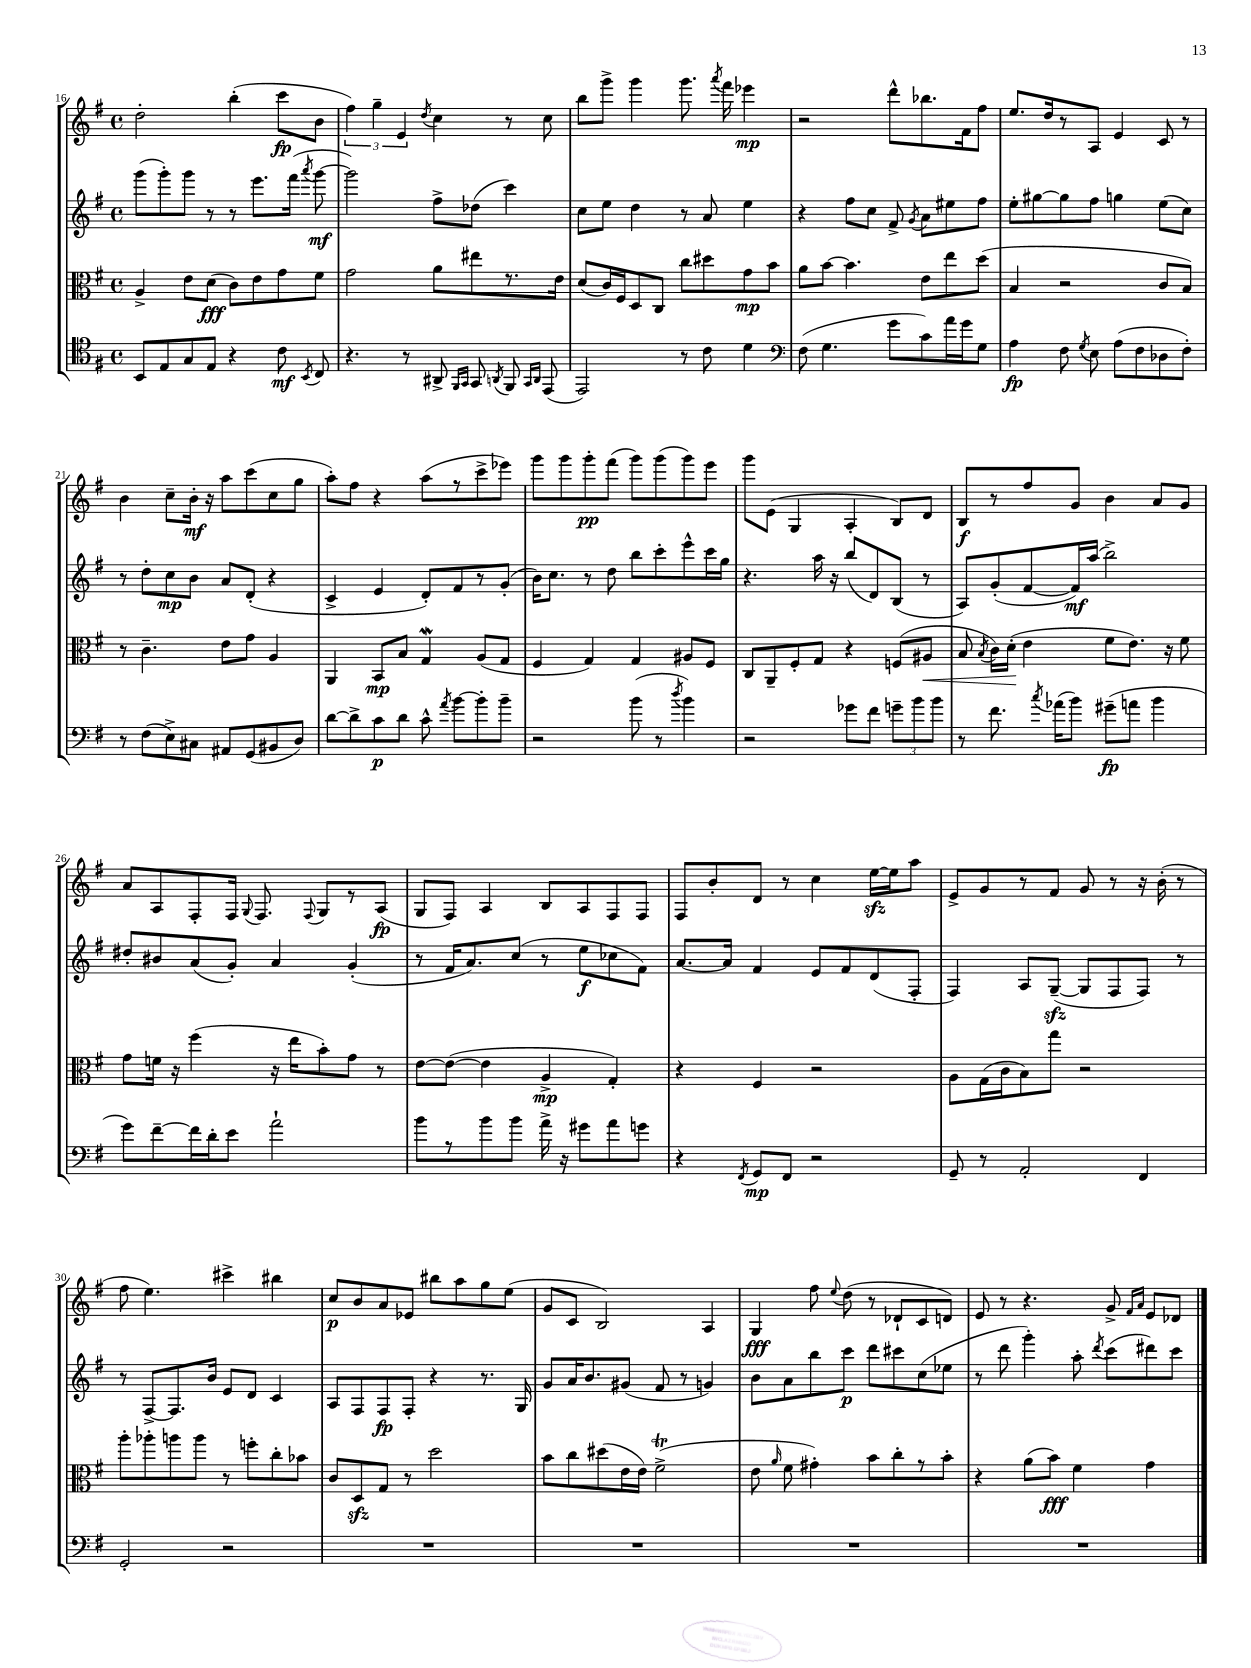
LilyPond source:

<<
\new StaffGroup <<
\new Staff = "s0" {
    \clef treble \key g \major \defaultTimeSignature \time 4/4
    \autoBeamOff d''2-. b''4-.( c'''8[\fp b'8] |
    \tuplet 3/2 { fis''4) g''4-- e'4 } \acciaccatura { d''8 } c''4 r8 c''8 |
    b''8[ g'''8]-> g'''4 g'''8. \acciaccatura { a'''8 } fis'''16 ees'''4\mp |
    r2 d'''8[-^ bes''8. fis'16 fis''8] |
    e''8.[ d''16 r8 a8] e'4 c'8 r8 |
    b'4 c''8[-- b'16]-.\mf r16 a''8[ c'''8( c''8 g''8] |
    a''8[-.) fis''8] r4 a''8[( r8 c'''8-> ees'''8]) |
    g'''8[ g'''8 g'''8-.\pp fis'''8]( g'''8[) g'''8( g'''8) e'''8] |
    g'''8[ e'8]( g4 a4-. b8[) d'8] |
    b8[\f r8 fis''8 g'8] b'4 a'8[ g'8] |
    a'8[ a8 fis8-. fis16] \appoggiatura { g8 } fis8. \appoggiatura { fis8 } g8[ r8 a8]\fp( |
    g8[ fis8]) a4 b8[ a8 fis8 fis8] |
    fis8[ b'8-. d'8] r8 c''4 e''16[~\sfz e''16 a''8] |
    e'8[-> g'8 r8 fis'8] g'8 r8 r16 b'16-.( r8 |
    fis''8 e''4.) cis'''4-> bis''4 |
    c''8[\p b'8 a'8 ees'8] bis''8[ a''8 g''8 e''8]( |
    g'8[ c'8] b2) a4 |
    g4\fff fis''8 \appoggiatura { e''8 } d''8( r8 des'8[-! c'8 d'8]) |
    e'8 r8 r4. g'8-> \grace { fis'16[ a'16] } e'8[ des'8] \bar "|." |
}
\new Staff = "s1" {
    \clef treble \key g \major \defaultTimeSignature \time 4/4
    \autoBeamOff g'''8[( g'''8-.) g'''8] r8 r8 e'''8.[ fis'''16]( \acciaccatura { a'''8 } g'''8~\mf |
    g'''2) fis''8[-> des''8]( c'''4) |
    c''8[ e''8] d''4 r8 a'8 e''4 |
    r4 fis''8[ c''8] fis'8-> \acciaccatura { g'8 } a'8[ eis''8 fis''8] |
    e''8[-. gis''8~ gis''8 fis''8] g''4 e''8[( c''8]) |
    r8 d''8[-. c''8\mp b'8] a'8[ d'8]-.( r4 |
    c'4-> e'4 d'8[-.) fis'8 r8 g'8]-.( |
    b'16[) c''8.] r8 d''8 b''8[ c'''8-. e'''8-^ c'''16 g''16] |
    r4. a''16 r16 b''8[( d'8) b8]( r8 |
    a8[) g'8-.( fis'8~ fis'16\mf) a''16]( b''2->) |
    dis''8[-. bis'8 a'8( g'8]-.) a'4 g'4-.( |
    r8 fis'16[ a'8.) c''8]( r8 e''8[\f ces''8 fis'8]) |
    a'8.[~ a'16] fis'4 e'8[ fis'8 d'8( fis8]-. |
    fis4) a8[ g8]~--\sfz( g8[ fis8 fis8]) r8 |
    r8 fis8[~-> fis8. b'16] e'8[ d'8] c'4 |
    a8[ fis8 fis8\fp fis8]-. r4 r8. g16 |
    g'8[ a'16 b'8. gis'8]( fis'8 r8 g'4) |
    b'8[ a'8 b''8 c'''8]\p d'''8[ cis'''8 c''8( ees''8] |
    r8 d'''8 g'''4-.) a''8-. \acciaccatura { d'''8 } c'''8[( dis'''8) c'''8] \bar "|." |
}
\new Staff = "s2" {
    \clef alto \key g \major \defaultTimeSignature \time 4/4
    \autoBeamOff a4-> e'8[ d'8]\fff( c'8[) e'8 g'8 fis'8] |
    g'2 a'8[ eis''8 r8. e'16] |
    d'8[( c'16) fis16 d8 c8] c''8[ dis''8 g'8\mp b'8] |
    a'8[ b'8]~ b'4. e'8[ e''8 d''8]( |
    b4 r2 c'8[ b8]) |
    r8 c'4.-- e'8[ g'8] a4 |
    a,4 b,8[\mp b8] g4\mordent a8[( g8] |
    fis4 g4) g4 ais8[ fis8] |
    c8[ a,8-- fis8-. g8] r4 f8[( ais8]\< |
    b8 \acciaccatura { b8 } c'16[) d'16]-.\!( e'4 fis'8[ e'8.]) r16 fis'8 |
    g'8[ f'16] r16 fis''4( r16 e''16[ b'8-.) g'8] r8 |
    e'8[~ e'8]~( e'4 a4->\mp g4-.) |
    r4 fis4 r2 |
    a8[ g16( c'16 b8) g''8] r2 |
    a''8[-. aes''8-. a''8 a''8] r8 f''8[-. c''8-. bes'8] |
    c'8[ d8\sfz g8] r8 d''2 |
    b'8[ c''8 dis''8( e'16 e'16]) fis'2->\trill( |
    e'8 \grace { a'16 } fis'8 gis'4-.) b'8[ c''8-. r8 b'8]-. |
    r4 a'8[( b'8]\fff) fis'4 g'4 \bar "|." |
}
\new Staff = "s3" {
    \clef tenor \key g \major \defaultTimeSignature \time 4/4
    \autoBeamOff b,8[ e8 g8 e8] r4 c'8\mf \acciaccatura { b,8 } c8 |
    r4. r8 ais,8-> \grace { fis,16[ g,16] } g,8 \acciaccatura { a,8 } fis,8 \grace { g,16[ a,16] } e,8( |
    e,2) r8 c'8 d'4 |
    \clef bass fis8( g4. g'8[ c'8) a'16 g'16 g8] |
    a4\fp fis8 \acciaccatura { g8 } e8 a8[( fis8 des8 fis8]-.) |
    r8 fis8[( e8->) cis8] ais,8[ g,8( bis,8 d8]) |
    d'8[~ d'8-> c'8\p d'8] c'8-^ \acciaccatura { a'8 } b'8[~ b'8-. b'8]-- |
    r2 b'8( r8 \acciaccatura { d''8 } b'4) |
    r2 ges'8[ fis'8] \tuplet 3/2 { g'8[-- b'8 b'8] } |
    r8 fis'8. \acciaccatura { c''8 } aes'16[( b'8]) gis'8[--\fp( a'8] b'4 |
    g'8[) fis'8~-- fis'16 d'16-. e'8] a'2-! |
    b'8[ r8 b'8 b'8] a'16-> r16 gis'8[ a'8 g'8] |
    r4 \acciaccatura { fis,8 } g,8[\mp fis,8] r2 |
    g,8-- r8 a,2-. fis,4 |
    g,2-. r2 |
    R1 |
    R1 |
    R1 |
    R1 \bar "|." |
}
>>
>>
\layout { \context { \Score currentBarNumber = #16 } }
